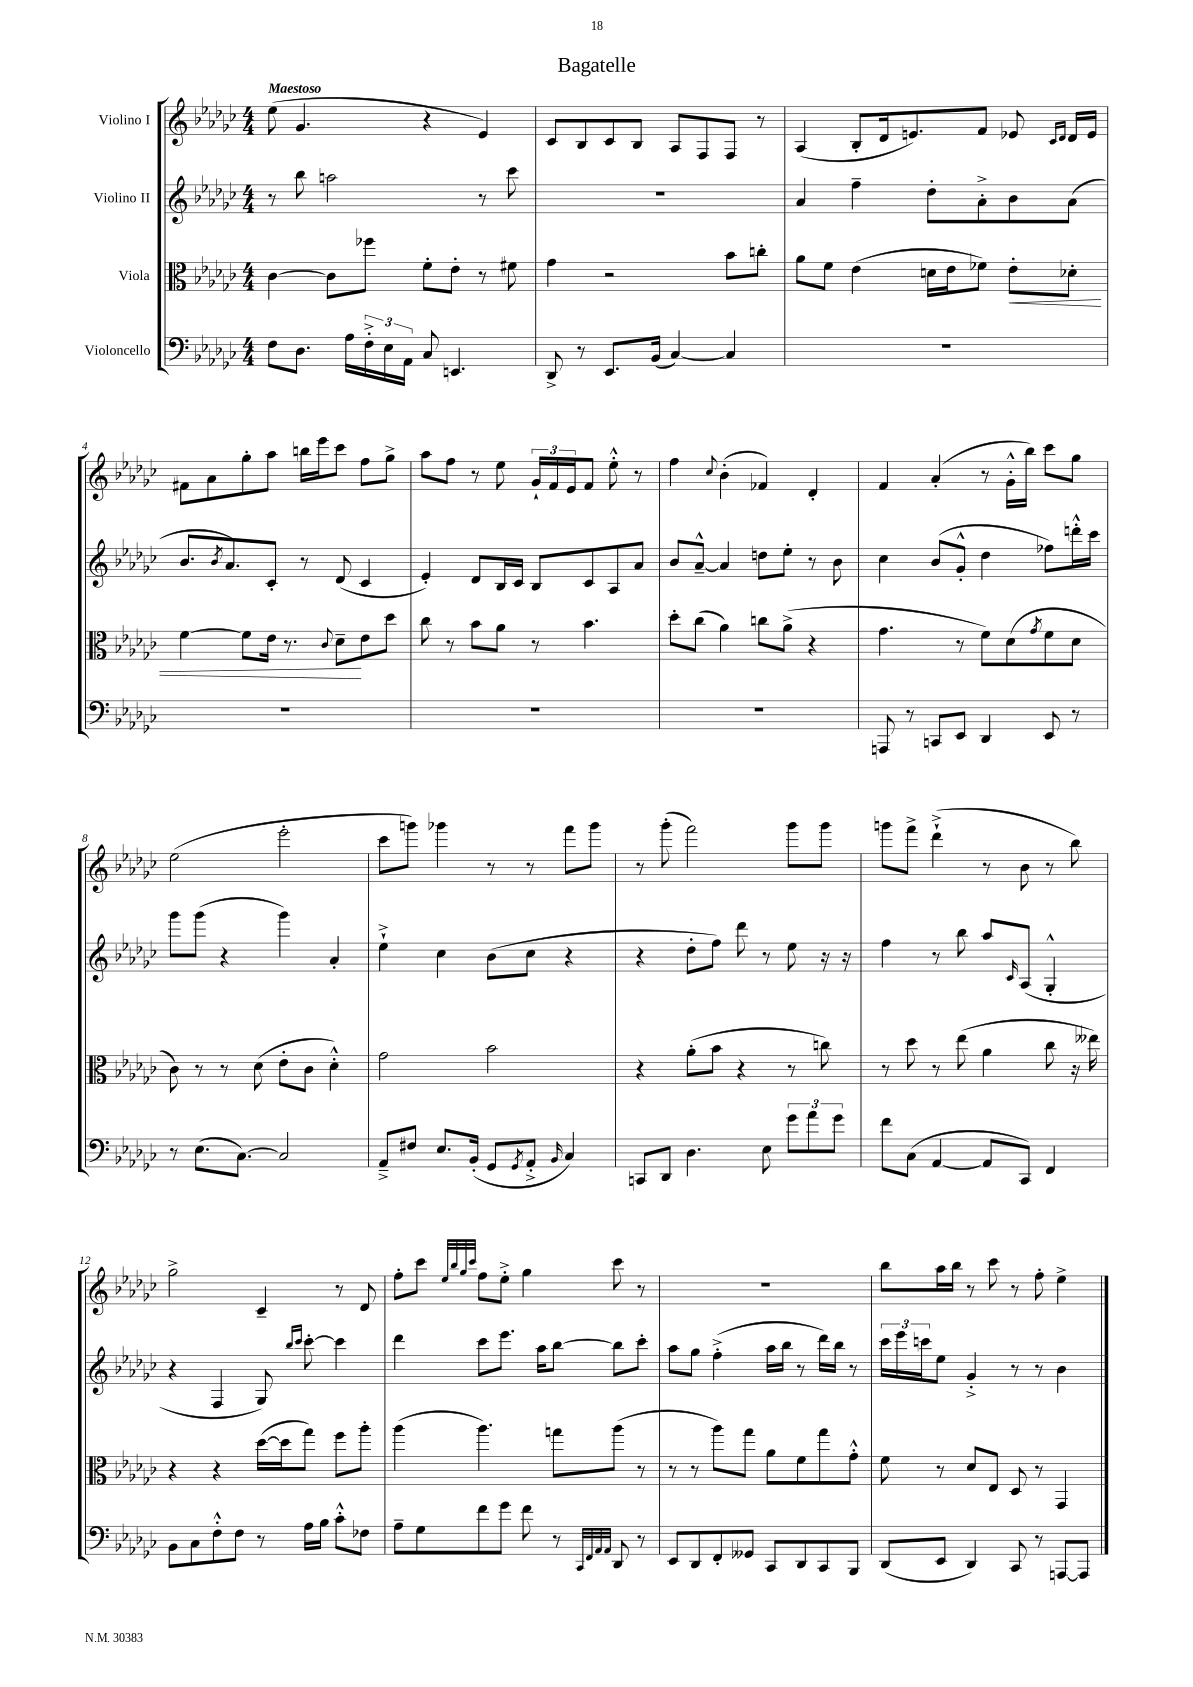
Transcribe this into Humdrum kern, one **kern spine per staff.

**kern	**kern	**kern	**kern
*staff4	*staff3	*staff2	*staff1
*clefF4	*clefC3	*clefG2	*clefG2
*k[b-e-a-d-g-c-]	*k[b-e-a-d-g-c-]	*k[b-e-a-d-g-c-]	*k[b-e-a-d-g-c-]
*M4/4	*M4/4	*M4/4	*M4/4
8F	[4c-	8r	(8ee-
8.D-	.	8bb-	4.g-
.	8c-]	2aa	.
16A-	.	.	.
24F'^	8ff-	.	.
24E-	.	.	.
24AA-	.	.	.
8C-	8f'	.	4r
4.EE	8e-'	.	.
.	8r	8r	4e-)
.	8f#	8ccc-	.
=	=	=	=
8DD-^	4g-	1r	8c-
8r	.	.	8B-
8.EE-	2r	.	8c-
.	.	.	8B-
(16BB-	.	.	.
[4C-)	.	.	8A-
.	.	.	8F
4C-]	8b-	.	8F
.	8cc'	.	8r
=	=	=	=
1r	8a-	4a-	(4A-
.	8f	.	.
.	(4e-	4ff~	8B-'
.	.	.	16d-
.	.	.	8.e)
.	16d	8dd-'	.
.	16e-	.	.
.	8f-)	8a-'^	8f
.	8e-'	8b-	8e-
.	.	.	16qqc-
.	.	.	16qqd-
.	8d-'	(8a-	16d-
.	.	.	16e-
=	=	=	=
1r	[4f	8.b-	8f#
.	.	.	8a-
.	.	8qb-	.
.	.	8.a-)	.
.	8f]	.	8gg-'
.	16e-	8c-'	8aa-
.	8.r	.	.
.	.	8r	16bb
.	.	.	16eee-
.	8qqc-	.	.
.	8d-~	(8d-	8ccc-
.	8e-	4c-	8ff
.	8dd-	.	8gg-^
=	=	=	=
1r	8cc-	4e-')	8aa-
.	8r	.	8ff
.	8b-	8d-	8r
.	8a-	16B-	8ee-
.	.	16c-	.
.	8r	8B-	24g-`
.	.	.	24f
.	.	.	24e-
.	4.b-	8c-	8f
.	.	8A-	8ee-'^^
.	.	8a-	8r
=	=	=	=
1r	8dd-'	8b-	4ff
.	(8cc-	[8a-~^^	.
.	.	.	8qqcc-
.	4a-)	4a-]	(4b-'
.	8cc	8dd	4f-)
.	(8a-^	8ee-'	.
.	4r	8r	4d-'
.	.	8b-	.
=	=	=	=
8AAA	4.g-	4cc-	4f
8r	.	.	.
8CC	.	(8b-	(4a-'
8EE-	8r	8g-'^^	.
4DD-	8f)	4dd-	8r
.	(8d-	.	16g-'^^
.	.	.	16bb-)
.	8qg-	.	.
8EE-	8f	8ff-)	8ccc-
8r	8d-	16ddd'^^	8gg-
.	.	16ccc-	.
=	=	=	=
8r	8c-)	8ggg-	(2ee-
(8.E-	8r	(8ggg-	.
.	8r	4r	.
[8.C-)	.	.	.
.	(8d-	.	.
2C-]	8e-'	4ggg-)	2eee-'
.	8c-	.	.
.	4d-'^^)	4a-'	.
=	=	=	=
8AA-~^	2g-	4ee-`^	8ccc-
8F#	.	.	8ggg)
8.E-	.	4cc-	4ggg-
(16BB-'	.	.	.
8GG-	2b-	(8b-	8r
8qGG-	.	.	.
8AA-'^	.	8cc-	8r
16qqBB-	.	.	.
4C-)	.	4r	8fff
.	.	.	8ggg-
=	=	=	=
8CC	4r	4r	8r
8DD-	.	.	(8ggg-'
4.D-	(8a-'	8dd-'	2fff)
.	8b-	8ff)	.
.	4r	8ddd-	.
8E-	.	8r	.
12g-	8r	8ee-	8ggg-
12a-	.	.	.
.	8cc)	16r	8ggg-
12g-	.	.	.
.	.	16r	.
=	=	=	=
8f	8r	4ff	8ggg
(8C-	8dd-	.	8fff^
[4AA-	8r	8r	(4ddd-`^
.	(8ee-	8bb-	.
8AA-]	4a-	8aa-	8r
.	.	16qqc-	.
8CC-)	.	(8A-	8b-
4FF	8cc-	4G-'^^	8r
.	16r	.	8bb-)
.	16ee--)	.	.
=	=	=	=
8BB-	4r	4r	2gg-^
8C-	.	.	.
8F'^^	4r	4F	.
8F	.	.	.
8r	([16dd-	8G-)	4c-~
.	16dd-]	.	.
.	.	16qqbb-	.
.	.	16qqccc-	.
16A-	8gg-)	[8ccc-'	.
16B-	.	.	.
8c-'^^	8ff	4ccc-]	8r
8F-	8aa-'	.	8d-
=	=	=	=
8A-~	(4aa-	4ddd-	8ff'
8G-	.	.	8ccc-
.	.	.	32qqee-
.	.	.	32qqbb-
.	.	.	32qqgg-
.	.	.	32qqccc-
8f	4.aa-)	8ccc-	8ff
8g-	.	8.eee-	8ee-'^
8f	.	.	4gg-
.	.	16aa-	.
8r	8gg	[8bb-	.
32qqCC-	.	.	.
32qqFF	.	.	.
32qqAA-	.	.	.
32qqAA-	.	.	.
8DD-	(8aa-	8bb-]	8ccc-
8r	8r	8ccc-'	8r
=	=	=	=
8EE-	8r	8aa-	1r
8DD-	8r	8gg-	.
8FF'	8aa-)	(4ff'^	.
8GG--	8gg-	.	.
8CC-	8a-	16aa-	.
.	.	16bb-	.
8DD-	8f	8r	.
8CC-	8gg-	16ddd-)	.
.	.	16bb-	.
8BBB-	8g-'^^	8r	.
=	=	=	=
(8DD-	8f	24ccc-	8bb-
.	.	24eee-	.
.	.	24ccc	.
8EE-	8r	8ee-	16aa-
.	.	.	16bb-
4DD-)	8d-	4g-'^	8r
.	8E-	.	8ccc-
8CC-	8D-	8r	8r
8r	8r	8r	8ff'
[8AAA	4GG-	4b-	4ee-^
8AAA]	.	.	.
==	==	==	==
*-	*-	*-	*-
